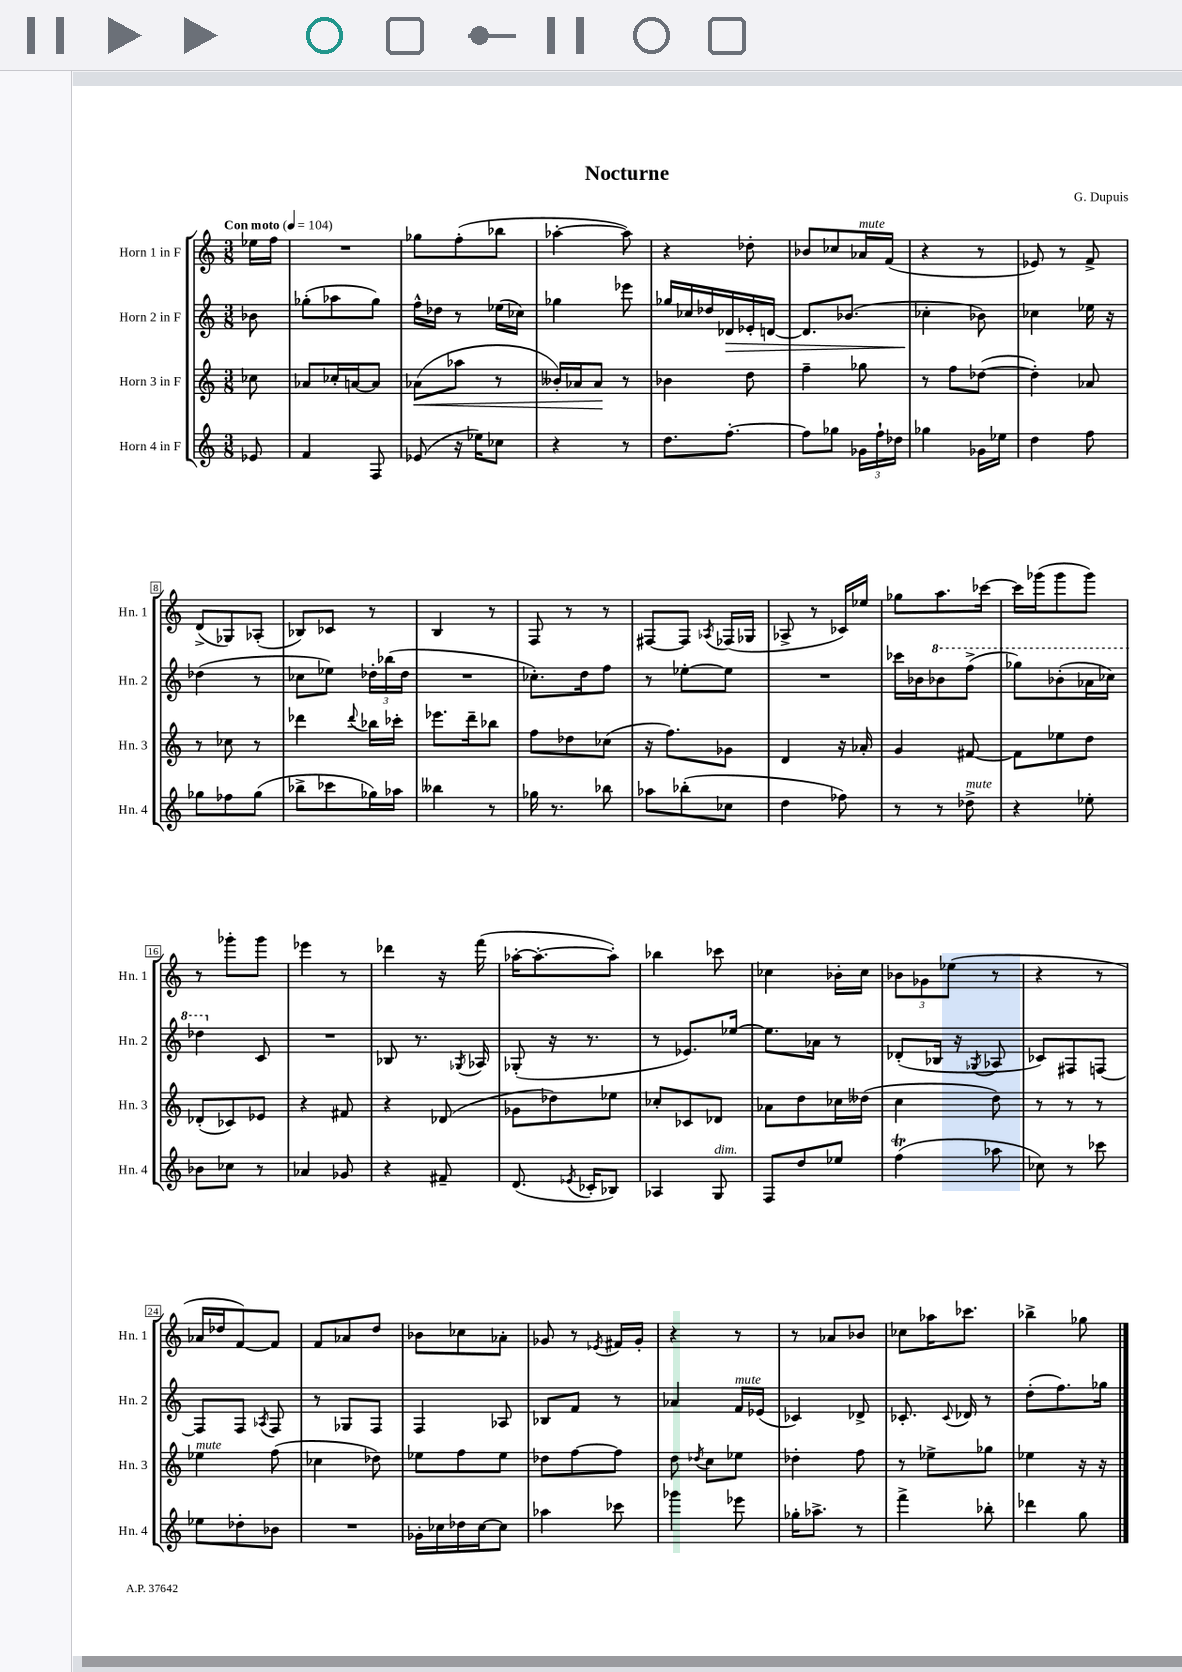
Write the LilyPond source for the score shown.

\header { title = "Nocturne" composer = "G. Dupuis" }
<<
\new StaffGroup <<
\new Staff = "s0" \with { instrumentName = "Horn 1 in F" shortInstrumentName = "Hn. 1" } {
    \clef treble \key c \major \numericTimeSignature \time 3/8 \partial 8 \tempo "Con moto" 4 = 104
    \autoBeamOff ees''16[ f''16] |
    R4. |
    ges''8[ f''8-.( bes''8] |
    aes''4~-. aes''8) |
    r4 des''8-. |
    bes'8[ ces''8 aes'16^\markup { \italic "mute" } f'16]( |
    r4 r8 |
    ees'8) r8 f'8-> |
    d'8[->( ges8) aes8]-.( |
    bes8[) ces'8] r8 |
    b4 r8 |
    f8 r8 r8 |
    fis8[~ fis8] \acciaccatura { aes8 } fes16[( ges16] |
    aes8-> r8 ces'16[) ees''16] |
    ges''8[ a''8. ces'''16]~ |
    ces'''16[ ges'''16( ges'''8 ges'''8]) |
    r8 ges'''8[-. ges'''8] |
    ees'''4 r8 |
    des'''4 r16 f'''16( |
    aes''16[~-. aes''8.~-. aes''8]-.) |
    bes''4 ces'''8 |
    ces''4 bes'16[-. ces''16] |
    \tuplet 3/2 { bes'8[ ges'8 ees''8]( } r8 |
    r4 r8 |
    aes'16[ des''16 f'8~) f'8] |
    f'8[ aes'8 d''8] |
    bes'8[ ces''8 aes'8]-. |
    ges'8 r8 \acciaccatura { ees'8 } fis'16[ ges'16]-. |
    r4 r8 |
    r8 aes'8[ bes'8] |
    ces''8[ aes''16 ces'''8.] |
    bes''4-> ges''8 \bar "|." |
}
\new Staff = "s1" \with { instrumentName = "Horn 2 in F" shortInstrumentName = "Hn. 2" } {
    \clef treble \key c \major \numericTimeSignature \time 3/8 \partial 8
    \autoBeamOff bes'8 |
    ges''8[-.( aes''8 ges''8]) |
    f''16[-^ des''16] r8 ees''16[( ces''16]) |
    ges''4 ees'''8 |
    ges''16[ ces''16 des''16 des'16\> ees'16-. d'16]~ |
    d'8.[ bes'8.]( |
    ces''4-.\! bes'8) |
    ces''4 ees''16 r16 |
    des''4( r8 |
    ces''8[ ees''8]) \tuplet 3/2 { des''16[-. bes''16( des''16] } |
    R4. |
    ces''8.[-.) d''16 f''8] |
    r8 ees''8[~-. ees''8] |
    R4. |
    ces'''16[ bes'16 \ottava #1 bes''8 f'''8]->( |
    ges'''8[) bes''8-.( aes''16 ces'''16]) |
    des'''4 \ottava #0 c'8 |
    R4. |
    bes8 r8. \acciaccatura { ges8 } aes16 |
    ges8-.( r16 r8. |
    r8 ees'8.[) ees''16]~ |
    ees''8.[ aes'16] r8 |
    des'8[-.( bes16] r16 \acciaccatura { ges8 } aes8 |
    ces'8[) fis8 f8]~ |
    f8[ f8] \acciaccatura { aes8 } f8 |
    r8 ges8[ f8] |
    f4 aes8 |
    bes8[ f'8] r8 |
    aes'4 f'16[^\markup { \italic "mute" } ees'16]( |
    ces'4) des'8-> |
    ces'8.-. \appoggiatura { ces'8 } des'16 r8 |
    d''8[-.( f''8.) ges''16] \bar "|." |
}
\new Staff = "s2" \with { instrumentName = "Horn 3 in F" shortInstrumentName = "Hn. 3" } {
    \clef treble \key c \major \numericTimeSignature \time 3/8 \partial 8
    \autoBeamOff ces''8 |
    aes'8[ ces''16-. a'16~ a'8] |
    aes'8[\<( aes''8] r8 |
    beses'16[-.) aes'16 aes'8]\! r8 |
    bes'4 d''8 |
    f''4-- ges''8 |
    r8 f''8[ des''8]~( |
    des''4-.) aes'8 |
    r8 ces''8 r8 |
    des'''4 \appoggiatura { des'''8 } bes''16[ ces'''16]-. |
    ees'''8.[ d'''16-- bes''8] |
    f''8[ des''8 ces''8]( |
    r16 f''8.[) ges'8] |
    d'4 r16 aes'16-. |
    g'4 fis'8~ |
    fis'8[ ees''8 d''8] |
    des'8[-.( ces'8) ees'8] |
    r4 fis'8 |
    r4 des'8( |
    ges'8[ des''8) ees''8] |
    ces''8[-. ces'8 des'8] |
    aes'8[ d''8 ces''16 deses''16]( |
    c''4 d''8) |
    r8 r8 r8 |
    ees''4^\markup { \italic "mute" } f''8( |
    ces''4 des''8) |
    ees''8[ f''8 ees''8] |
    des''8[ f''8~ f''8] |
    d''8 \acciaccatura { des''8 } c''8[ ees''8] |
    des''4-. f''8 |
    r8 ees''8[-> ges''8] |
    ees''4 r16 r16 \bar "|." |
}
\new Staff = "s3" \with { instrumentName = "Horn 4 in F" shortInstrumentName = "Hn. 4" } {
    \clef treble \key c \major \numericTimeSignature \time 3/8 \partial 8
    \autoBeamOff ees'8 |
    f'4 f8 |
    ees'8( r16 ees''16[) ces''8] |
    r4 r8 |
    d''8.[ f''8.]~-. |
    f''8[ ges''8] \tuplet 3/2 { ges'16[ f''16-! des''16] } |
    ges''4 ges'16[ ees''16] |
    d''4 f''8 |
    ges''8[ fes''8 ges''8]( |
    bes''8[-> ces'''8 ges''16) aes''16] |
    beses''4 r8 |
    ges''16 r8. bes''8 |
    aes''8[ bes''8-.( ces''8] |
    d''4 fes''8) |
    r8 r8 des''8->^\markup { \italic "mute" } |
    r4 ees''8-. |
    bes'8[ ces''8] r8 |
    aes'4 ges'8 |
    r4 fis'8-- |
    d'8.( \acciaccatura { ees'8 } ces'16[-. bes8]) |
    aes4 g8^\markup { \italic "dim." } |
    f8[ d''8 ees''8] |
    f''4\trill( aes''8 |
    ces''8) r8 ces'''8 |
    ees''8[ des''8-. bes'8] |
    R4. |
    ges'16[-. ces''16 des''16 ces''16~ ces''8] |
    aes''4 ces'''8 |
    ges'''4 ees'''8 |
    ges''16[-. aes''8.]-> r8 |
    f'''4-> bes''8-. |
    des'''4 g''8 \bar "|." |
}
>>
>>
\layout { \context { \Score \override BarNumber.stencil = #(make-stencil-boxer 0.1 0.3 ly:text-interface::print) } }
